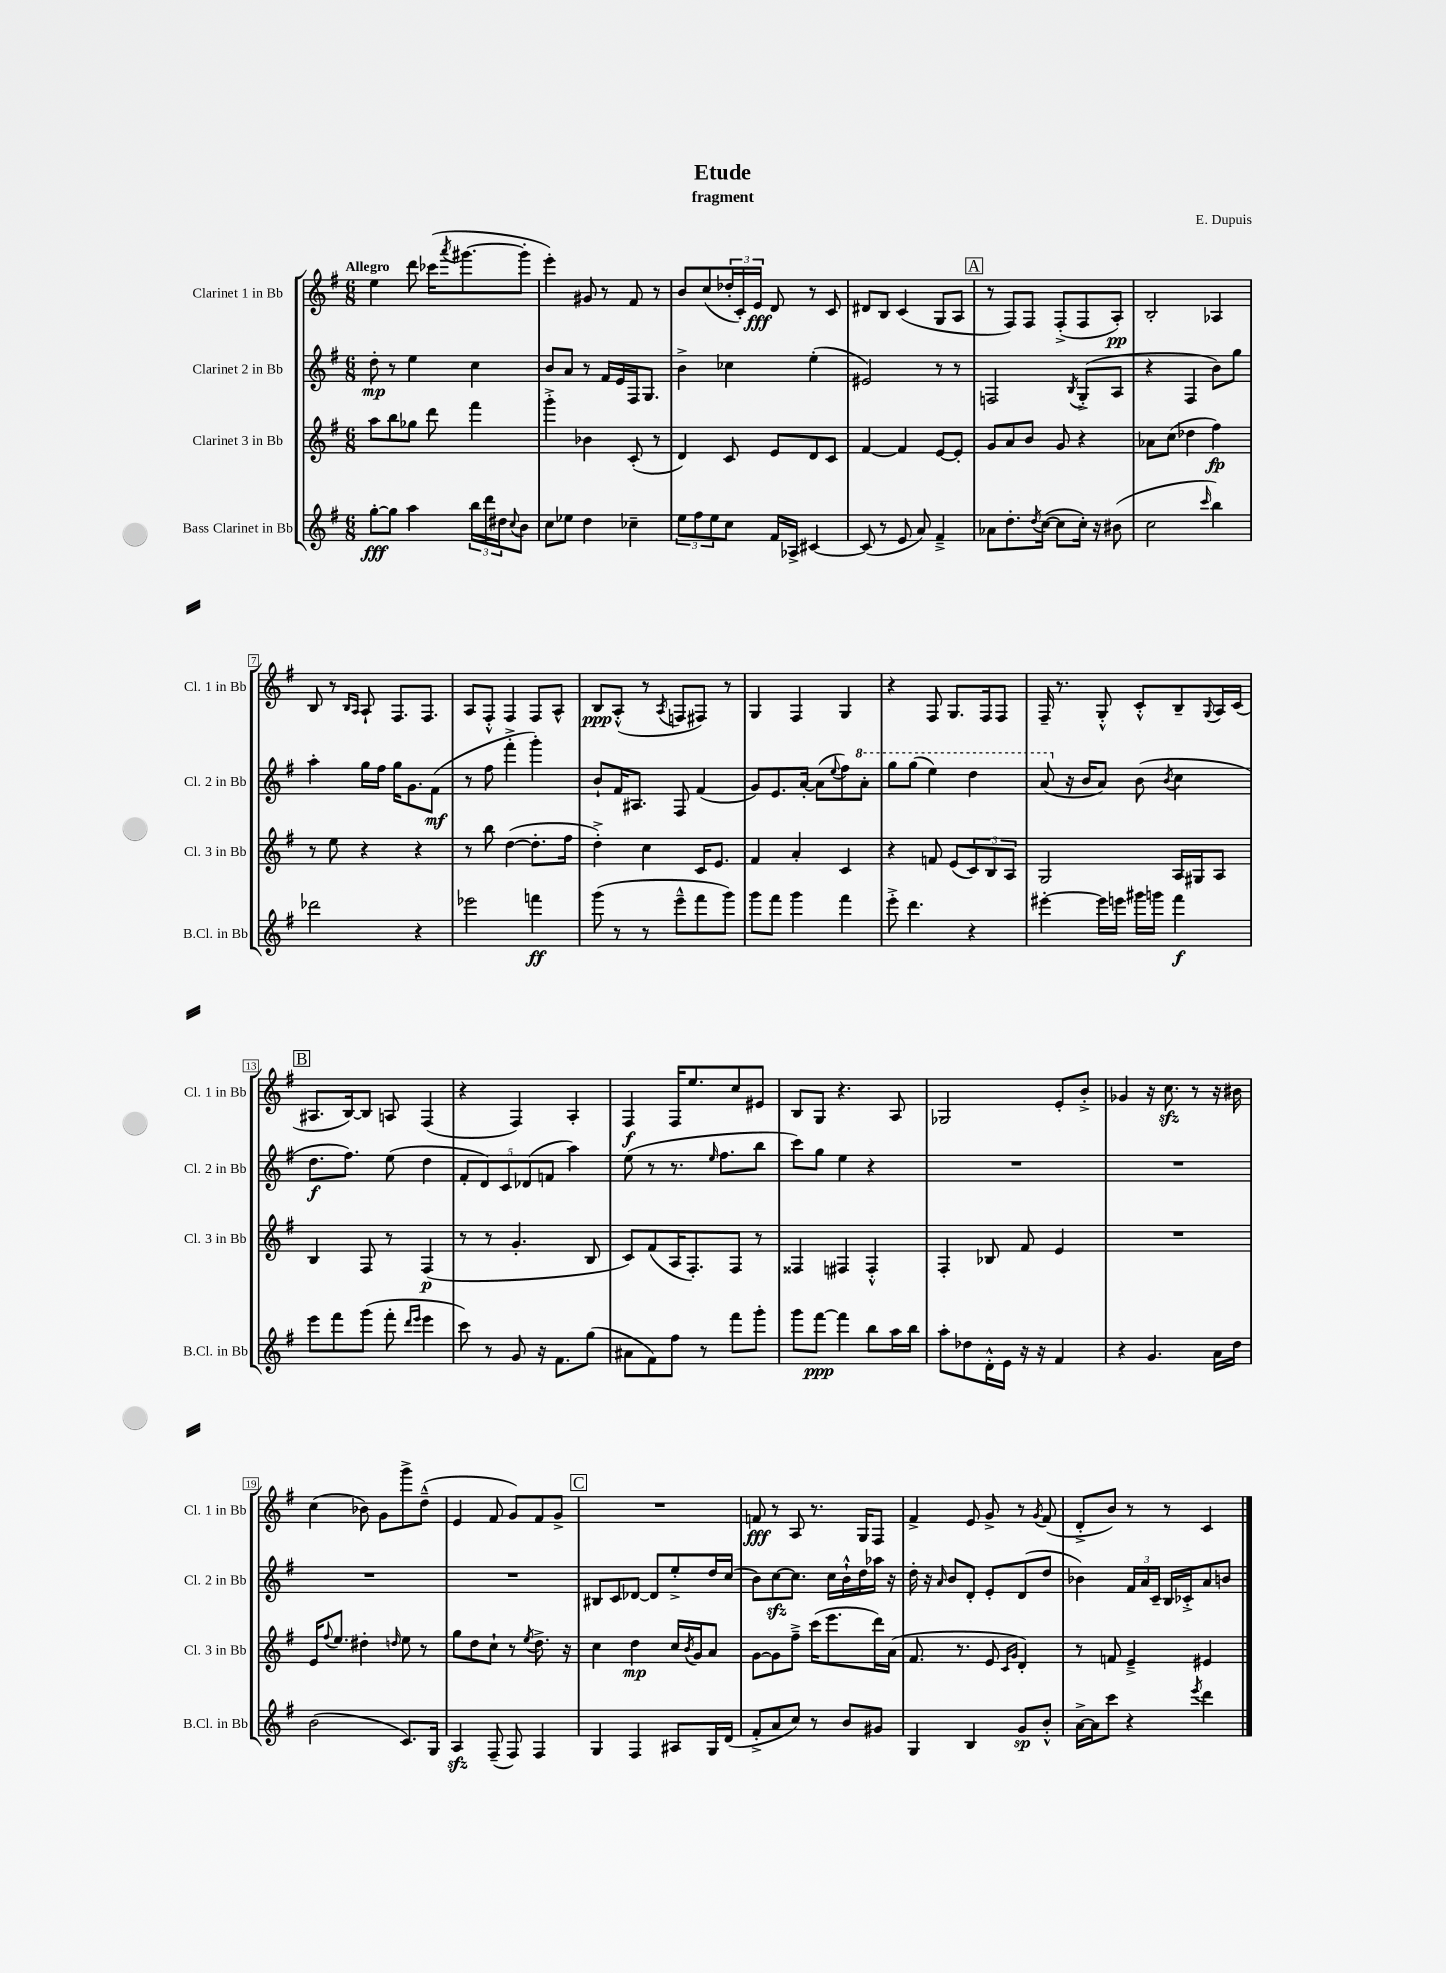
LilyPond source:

\header { title = "Etude" composer = "E. Dupuis" subtitle = "fragment" }
<<
\new StaffGroup <<
\new Staff = "s0" \with { instrumentName = "Clarinet 1 in Bb" shortInstrumentName = "Cl. 1 in Bb" } {
    \clef treble \key g \major \numericTimeSignature \time 6/8 \tempo "Allegro"
    e''4 d'''8 ces'''16( \acciaccatura { a'''8 } gis'''8.~ gis'''8-. |
    e'''4-.) gis'8 r8 fis'8 r8 |
    b'8 c''8( \tuplet 3/2 { des''16-. c'16-.) e'16\fff } d'8 r8 c'8 |
    dis'8 b8 c'4( g8 a8 |
    \mark \markup { \box "A" } r8 fis8) fis8 fis8-.->( fis8 a8-.\pp) |
    b2-. aes4 |
    b8 r8 \grace { b16 a16 } a8-! fis8. fis8. |
    a8 fis8-.-^ fis4 fis8 a8-^ |
    b8\ppp a8-.-^( r8 \acciaccatura { a8 } f8 fis8) r8 |
    g4 fis4 g4 |
    r4 fis8 g8. fis16 fis8 |
    fis16-- r8. g8-.-^ c'8-.-^ b8-- \appoggiatura { g8 } a16 c'16( |
    \mark \markup { \box "B" } ais8. b16~) b8 a8 fis4( |
    r4 fis4) a4-. |
    fis4\f fis16 e''8. c''8 eis'8 |
    b8 g8 r4. a8 |
    ges2 e'8-. b'8-.-> |
    ges'4 r16 c''8.\sfz r8 r16 bis'16 |
    c''4( bes'8) g'8 g'''8-> d''8---^( |
    e'4 fis'8 g'8) fis'8 g'8-> |
    \mark \markup { \box "C" } R2. |
    f'8\fff r8 a8 r8. g16 fis8 |
    fis'4-> e'8 g'8-> r8 \acciaccatura { g'8 } fis'8( |
    d'8-.-> b'8) r8 r8 c'4 \bar "|." |
}
\new Staff = "s1" \with { instrumentName = "Clarinet 2 in Bb" shortInstrumentName = "Cl. 2 in Bb" } {
    \clef treble \key g \major \numericTimeSignature \time 6/8
    d''8-.\mp r8 e''4 c''4 |
    b'8 a'8 r8 fis'16 e'16 fis16 g8. |
    b'4-> ces''4 e''4-.( |
    eis'2) r8 r8 |
    \mark \markup { \box "A" } f2 \acciaccatura { b8 } g8-.->( a8 |
    r4 fis4 b'8) g''8 |
    a''4-. g''16 fis''16 g''16 g'8. fis'8\mf( |
    r8 fis''8 fis'''4-.-> g'''4-.) |
    b'8-! fis'16 ais8. fis8 fis'4( |
    g'8) e'8. a'16~-. a'8( \appoggiatura { e''8 } fis''8) \ottava #1 a''8-. |
    g'''8 g'''8( e'''4) d'''4 |
    a''8( \ottava #0 r16 b'16 a'8) b'8( \acciaccatura { b'8 } c''4 |
    \mark \markup { \box "B" } d''8.\f fis''8.) e''8( d''4 |
    \tuplet 5/4 { fis'8-. d'8) c'8 des'8( f'8 } a''4) |
    e''8( r8 r8. \grace { e''16 } fis''8. b''8 |
    c'''8) g''8 e''4 r4 |
    R2. |
    R2. |
    R2. |
    R2. |
    \mark \markup { \box "C" } bis8 c'8 des'8~ des'8 e''8-.-> d''16 c''16( |
    b'8) c''8~\sfz c''8. c''16 b'16-!-^ d''16 aes''16 r16 |
    d''16-. r16 \grace { a'16 } b'8 d'8-. e'8-. d'8( d''8 |
    bes'4) \tuplet 3/2 { fis'16 a'16 c'16-- } b16 ces'16-.-> a'8 b'8 \bar "|." |
}
\new Staff = "s2" \with { instrumentName = "Clarinet 3 in Bb" shortInstrumentName = "Cl. 3 in Bb" } {
    \clef treble \key g \major \numericTimeSignature \time 6/8
    a''8 b''8 ges''8 d'''8 fis'''4 |
    g'''4-.-> bes'4 c'8-.( r8 |
    d'4) c'8 e'8 d'8 c'8 |
    fis'4~ fis'4 e'8~ e'8-. |
    \mark \markup { \box "A" } g'8 a'8 b'8 g'8 r4 |
    aes'8 c''8( des''4 fis''4\fp) |
    r8 e''8 r4 r4 |
    r8 b''8 d''4~( d''8.-. fis''16 |
    d''4-.->) c''4 c'16 e'8. |
    fis'4 a'4-. c'4 |
    r4 f'8 e'8( \tuplet 3/2 { c'8) b8 a8 } |
    g2 a16 gis16 a8 |
    \mark \markup { \box "B" } b4 fis8 r8 fis4\p( |
    r8 r8 g'4.-. b8 |
    c'8) fis'8( a16 fis8.-.) fis8 r8 |
    fisis4 fis4 fis4-.-^ |
    fis4-. bes8 fis'8 e'4 |
    R2. |
    e'16 \appoggiatura { fis''8 } e''8. dis''4-. \grace { d''16 } e''8 r8 |
    g''8 d''8 c''8-! r8 \acciaccatura { e''8 } d''8.-> r16 |
    \mark \markup { \box "C" } c''4 d''4\mp c''16 \acciaccatura { b'8 } g'16 a'8 |
    g'8~ g'8 fis''8---> c'''16( e'''8. d'''16) a'16( |
    fis'8. r8. e'8 \grace { c'16 g'16 } d'4-.) |
    r8 f'8 e'4---> eis'4 \bar "|." |
}
\new Staff = "s3" \with { instrumentName = "Bass Clarinet in Bb" shortInstrumentName = "B.Cl. in Bb" } {
    \clef treble \key g \major \numericTimeSignature \time 6/8
    g''8~-.\fff g''8 a''4 \tuplet 3/2 { b''16 d'''16 dis''16 } \appoggiatura { c''8 } b'8 |
    c''8 ees''8 d''4 ces''4-- |
    \tuplet 3/2 { e''8 fis''8 e''8 } c''8 fis'16 aes16-> cis'4~ |
    cis'8( r8 e'8 a'8) fis'4---> |
    \mark \markup { \box "A" } aes'8 d''8.-. \acciaccatura { d''8 } c''16~( c''8 c''16-.) r16 bis'8( |
    c''2 \grace { c'''16 } b''4) |
    des'''2 r4 |
    ees'''2 f'''4\ff |
    g'''8( r8 r8 e'''8---^ fis'''8 g'''8) |
    g'''8 fis'''8 g'''4 fis'''4 |
    e'''8-.-> d'''4. r4 |
    eis'''4~-. eis'''16 e'''16 gis'''16 g'''16 fis'''4\f |
    \mark \markup { \box "B" } e'''8 fis'''8 g'''8( fis'''8-. \grace { d'''16 e'''16 } e'''4 |
    c'''8) r8 g'8 r16 fis'8. g''8( |
    ais'8 fis'8) fis''8 r8 fis'''8 g'''8-. |
    g'''8 fis'''8~\ppp fis'''4 b''8 a''16 b''16 |
    a''8-. des''8 d'16-.-^ e'16 r16 r16 fis'4 |
    r4 g'4. a'16 d''16 |
    b'2( c'8.) g16 |
    a4\sfz fis8--( fis8) fis4 |
    \mark \markup { \box "C" } g4 fis4 ais8 g16 d'16( |
    fis'8-.-> a'8 c''8) r8 b'8 gis'8 |
    g4 b4 g'8\sp b'8-.-^ |
    a'16~-> a'16 c'''8 r4 \acciaccatura { e'''8 } d'''4 \bar "|." |
}
>>
>>
\layout { \context { \Score \override BarNumber.stencil = #(make-stencil-boxer 0.1 0.3 ly:text-interface::print) } }
